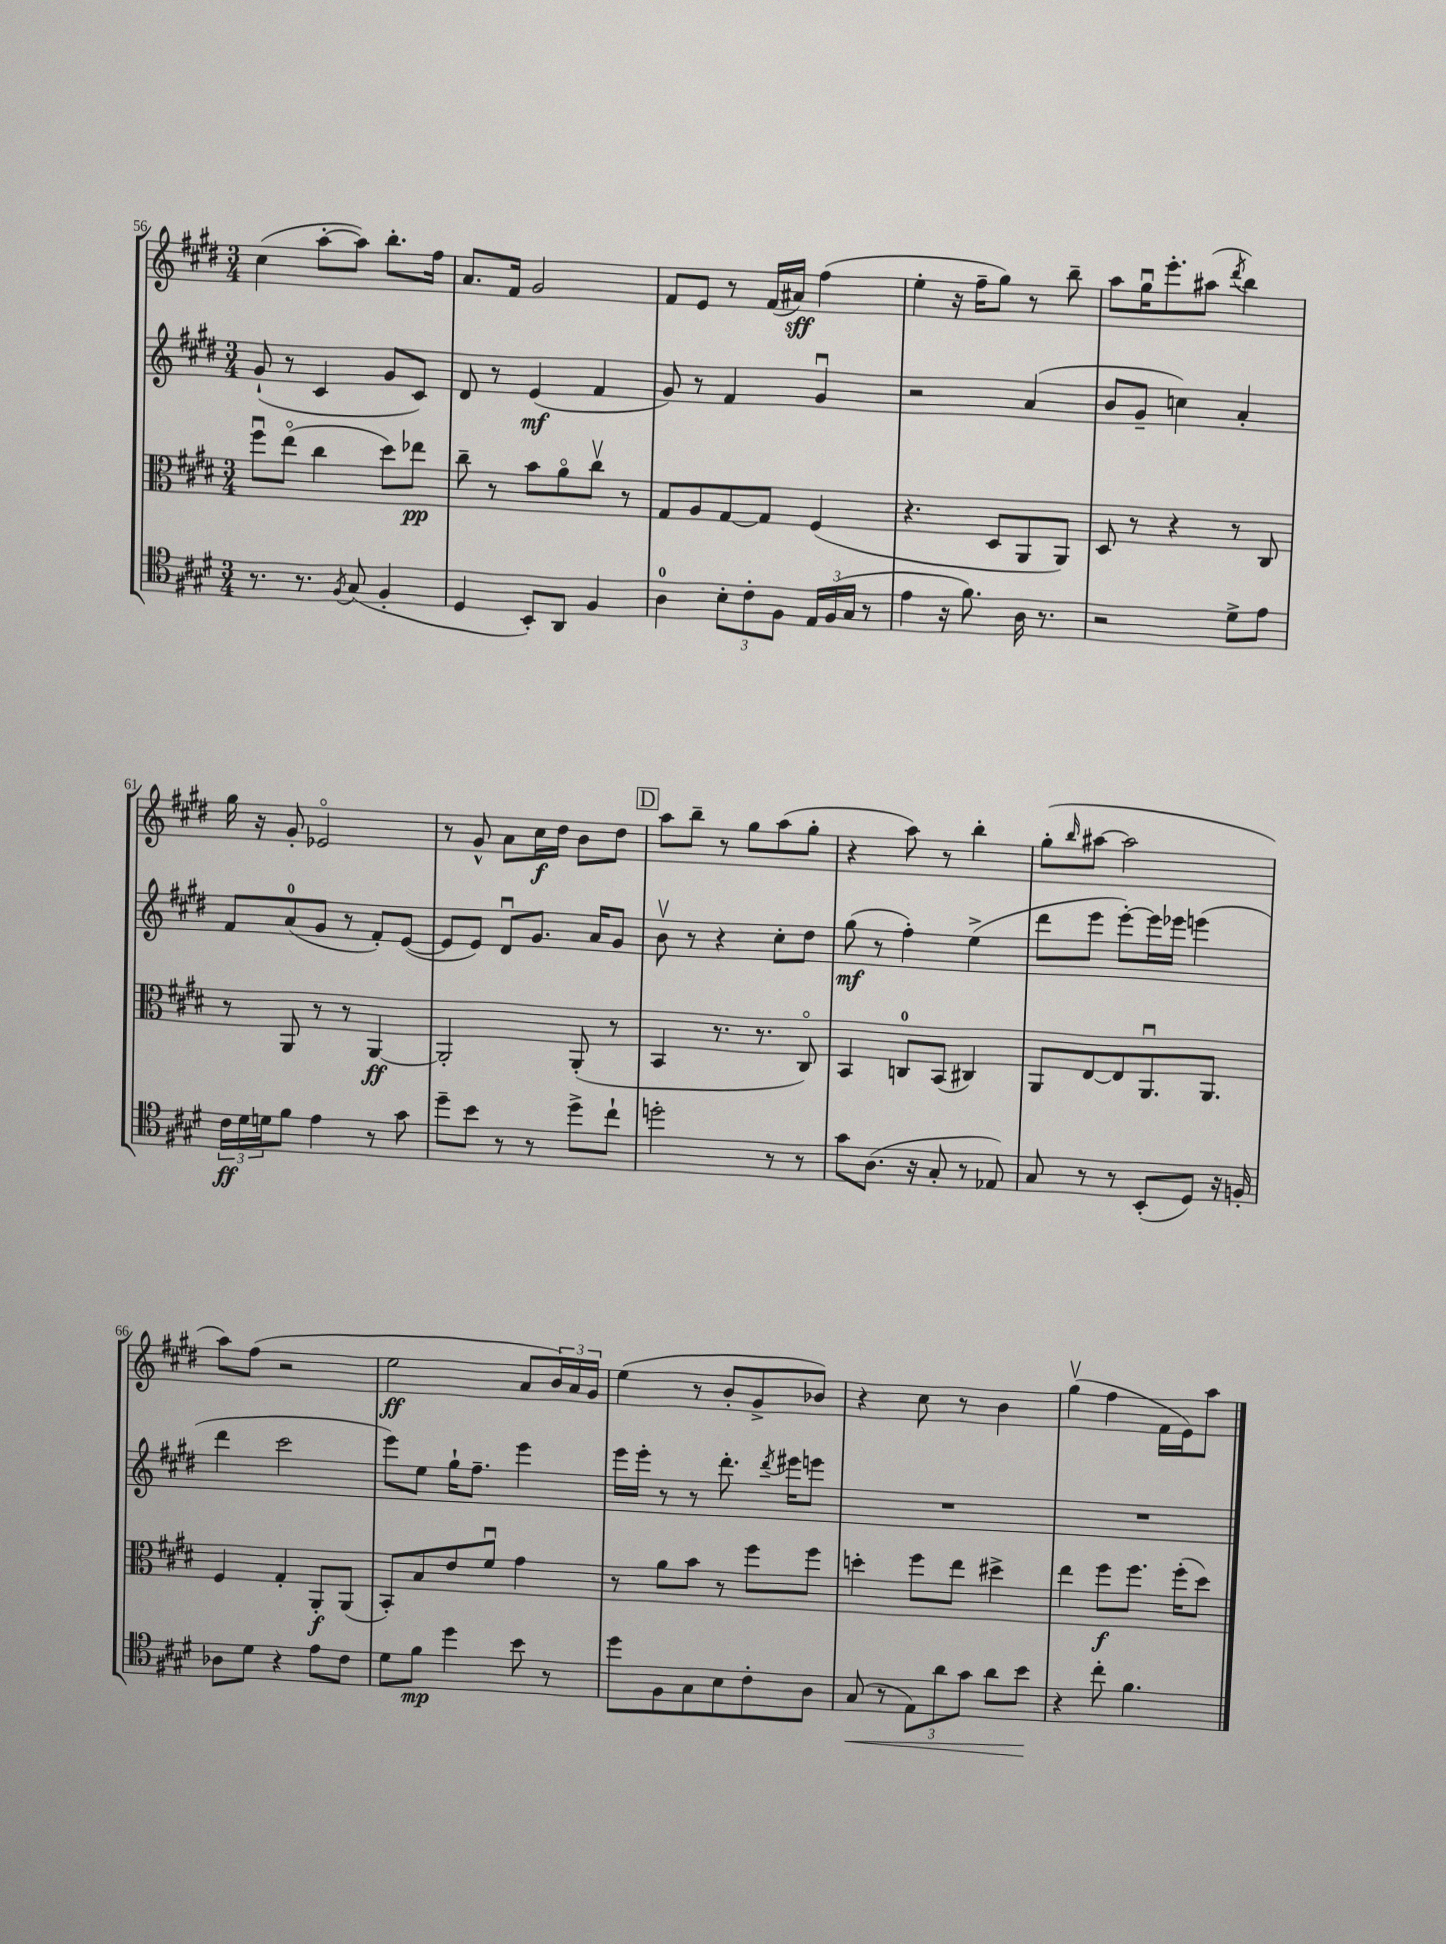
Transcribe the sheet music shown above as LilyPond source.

<<
\new StaffGroup <<
\new Staff = "s0" {
    \clef treble \key e \major \numericTimeSignature \time 3/4
    cis''4( a''8~-. a''8) b''8.-. fis''16 |
    a'8. fis'16 gis'2 |
    fis'8 e'8 r8 fis'16( ais'16\sff) fis''4( |
    e''4-. r16 fis''16-- gis''8) r8 b''8-- |
    a''8 gis''16\downbow e'''8.-. ais''8( \acciaccatura { dis'''8 } b''4) |
    gis''16 r16 gis'8-. ees'2\flageolet |
    r8 gis'8-^ a'8 cis''16\f dis''16 b'8 dis''8 |
    \mark \markup { \box "D" } a''8 b''8-- r8 gis''8 a''8( gis''8-. |
    r4 a''8) r8 b''4-. |
    gis''8-.( \grace { b''16 } ais''8~ ais''2 |
    a''8) fis''8( r2 |
    e''2\ff a'8 \tuplet 3/2 { b'16) a'16 gis'16 } |
    e''4( r8 b'8-. gis'8-> bes'8) |
    r4 cis''8 r8 b'4 |
    gis''4\upbow( fis''4 fis'16 e'16) a''8 \bar "|." |
}
\new Staff = "s1" {
    \clef treble \key e \major \numericTimeSignature \time 3/4
    gis'8-!( r8 cis'4 gis'8 cis'8) |
    dis'8 r8 e'4\mf( fis'4 |
    gis'8) r8 fis'4 gis'4\downbow |
    r2 a'4( |
    b'8 gis'8-- c''4) a'4-. |
    fis'8 a'8-0( gis'8 r8 fis'8-.) e'8~( |
    e'8 e'8) dis'8\downbow gis'8. a'16 gis'8 |
    \mark \markup { \box "D" } b'8\upbow r8 r4 cis''8-. dis''8 |
    gis''8\mf( r8 fis''4-.) e''4->( |
    dis'''8 e'''8 e'''8~-.) e'''16 ees'''16 e'''4( |
    dis'''4 cis'''2 |
    e'''8) e''8 gis''16-! fis''8.-- e'''4 |
    e'''16 e'''16-. r8 r8 dis'''8.-. \acciaccatura { dis'''8 } eis'''16 e'''8 |
    R2. |
    R2. \bar "|." |
}
\new Staff = "s2" {
    \clef alto \key e \major \numericTimeSignature \time 3/4
    fis''8\downbow e''8\flageolet( cis''4 dis''8) ees''8\pp |
    cis''8-- r8 b'8 a'8\flageolet cis''8\upbow r8 |
    gis8 a8 gis8~ gis8 fis4( |
    r4. dis8 a,8 a,8) |
    dis8 r8 r4 r8 cis8 |
    r8 a,8 r8 r8 a,4~\ff |
    a,2-. a,8-.( r8 |
    \mark \markup { \box "D" } b,4 r8. r8. cis8\flageolet) |
    b,4 c8-0 b,8( cis4) |
    a,8 e8~ e8 a,8.\downbow a,8. |
    fis4 gis4-. a,8-.\f a,8( |
    b,8-.) b8 e'8 fis'8\downbow gis'4 |
    r8 a'8 b'8 r8 fis''8 fis''8 |
    d''4-. fis''8 e''8 dis''4-> |
    e''4 fis''8\f fis''8. fis''16-.( dis''8) \bar "|." |
}
\new Staff = "s3" {
    \clef tenor \key e \major \numericTimeSignature \time 3/4
    r8. r8. \acciaccatura { fis8 } gis8( fis4-. |
    dis4 b,8-.) a,8 fis4 |
    a4-0 \tuplet 3/2 { b8-. cis'8-. fis8 } \tuplet 3/2 { e16 fis16( gis16 } r8 |
    e'4 r16 fis'8.) a16 r8. |
    r2 dis'8-> e'8 |
    \tuplet 3/2 { cis'16\ff dis'16 d'16 } fis'8 e'4 r8 gis'8 |
    dis''8-- b'8 r8 r8 dis''8-> cis''8-! |
    \mark \markup { \box "D" } d''2-. r8 r8 |
    gis'8 a8.( r16 gis8-. r8 ees8) |
    gis8 r8 r8 b,8-.( dis8) r16 f16-. |
    aes8 dis'8 r4 e'8 cis'8 |
    dis'8 fis'8\mp dis''4 b'8 r8 |
    dis''8 fis8 gis8 b8 cis'8-. a8 |
    gis8\<( r8 \tuplet 3/2 { e8) a'8 gis'8 } a'8 b'8\! |
    r4 cis''8-. fis'4. \bar "|." |
}
>>
>>
\layout { \context { \Score currentBarNumber = #56 } }
